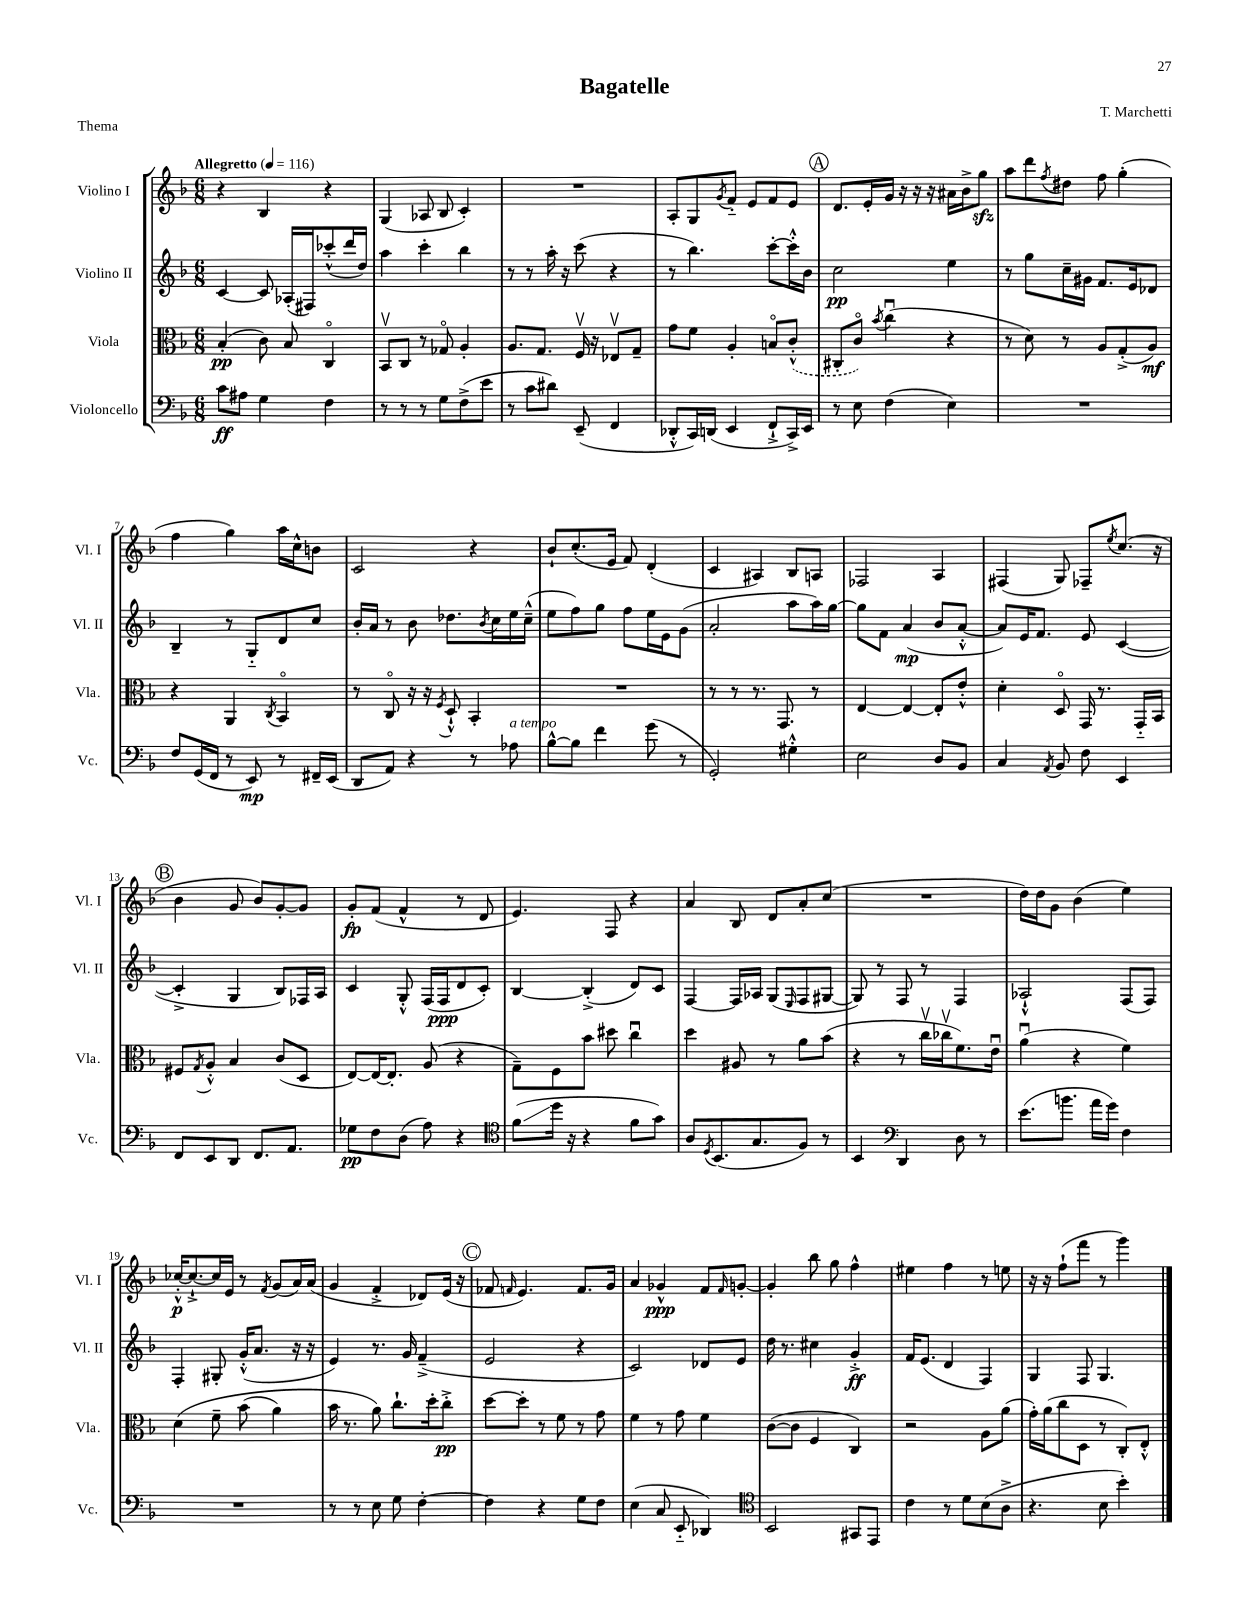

**kern	**kern	**kern	**kern
*staff4	*staff3	*staff2	*staff1
*clefF4	*clefC3	*clefG2	*clefG2
*k[b-]	*k[b-]	*k[b-]	*k[b-]
*M6/8	*M6/8	*M6/8	*M6/8
*MM116	*MM116	*MM116	*MM116
8c	(4B-'	[4c	4r
8A#	.	.	.
4G	8c)	8c]	4B-
.	8B-	(16A-'	.
.	.	16F#)	.
4F	4Co	(8ccc-'^^	4r
.	.	16ddd	.
.	.	16dd)	.
=	=	=	=
8r	8BB-v	4aa	(4G
8r	8C	.	.
8r	8r	4ccc'	8A-
8G	8G-o	.	8B-
(8F^	4A'	4bb-	4c')
8e	.	.	.
=	=	=	=
8r	8.A	8r	2.r
8c	.	8r	.
.	8.G	.	.
8d#)	.	16aa'	.
.	.	16r	.
(8EE~	16Fv	(8ccc	.
.	16r	.	.
4FF	8E-v	4r	.
.	8G~	.	.
=	=	=	=
8DD-'^^	8g	8r	8A'
16CC)	8f	4.bb-)	8G
(16DD	.	.	.
.	.	.	8qg
4EE	4A'	.	8f'~
.	.	.	8e
8FF`^	8Bo	[8ccc'	8f
16CC^)	(8c'^^	16ccc'^^]	8e
16EE	.	16b-	.
=	=	=	=
8r	8C#'	2cc	8.d
8E	8co)	.	.
.	.	.	16e'
.	8qb-	.	.
(4F	(4ccu	.	16g
.	.	.	16r
.	.	.	16r
.	.	.	16r
4E)	4r	4ee	16a#
.	.	.	16b-^
.	.	.	8gg
=	=	=	=
2.r	8r	8r	8aa
.	8d)	8gg	8ddd
.	.	.	8qff
.	8r	16cc~	8dd#
.	.	16g#	.
.	8A	8.f	8ff
.	(8G'^	.	(4gg'
.	.	16e	.
.	8A)	8d-	.
=	=	=	=
8F	4r	4B-~	4ff
(16GG	.	.	.
16FF	.	.	.
8r	4AA	8r	4gg)
8EE)	.	8G'~	.
.	8qC	.	.
8r	4BB-o	8d	16aa
.	.	.	16cc^^
16FF#~	.	8cc	8b
(16EE	.	.	.
=	=	=	=
8DD	8r	16b-'	2c
.	.	16a	.
8AA)	8Co	8r	.
4r	16r	8b-	.
.	16r	.	.
.	8qF	.	.
.	8D`^^	8.dd-	.
8r	4BB-'	.	4r
.	.	8qb-	.
.	.	16cc	.
8A-	.	16ee	.
.	.	(16cc~^^	.
=	=	=	=
[8B-^^	2.r	8ee	8b-`
8B-]	.	8ff)	(8.cc'
4f	.	8gg	.
.	.	.	16e
.	.	8ff	8f)
(8g	.	16ee	(4d'
.	.	16e	.
8r	.	(8g	.
=	=	=	=
2GG')	8r	2a'	4c
.	8r	.	.
.	8.r	.	4A#)
.	8.GG	.	.
4G#'^^	.	8aa	8B-
.	8r	16aa)	8A
.	.	[16gg	.
=	=	=	=
2E	[4E	8gg]	2F-
.	.	8f	.
.	4E_	(4a	.
8D	8E']	8b-	4A
8BB-	8e'^^	[8a'^^	.
=	=	=	=
4C	4d'	8a])	(4F#
.	.	16e	.
.	.	8.f	.
8qAA	.	.	.
8BB-	8Do	.	8G)
8F	16GG	8e	8F-~
.	8.r	.	.
.	.	.	8qee
4EE	.	([4c	(8.cc
.	16GG'~	.	.
.	16BB-	.	16r
=	=	=	=
8FF	8F#	4c'^]	4b-
.	8qG	.	.
8EE	8A'^^	.	.
8DD	4B-	4G	8g
8.FF	.	.	8b-)
.	(8c	8B-)	[8g'
8.AA	.	.	.
.	8D	16F-	8g]
.	.	16A	.
=	=	=	=
8G-	[8E)	4c	8g'
8F	16E_	.	(8f
.	8.E']	.	.
(8D	.	8G'^^	4f^^
8A)	(8A	(16F	.
.	.	16F	.
4r	4r	8d	8r
.	.	8c')	8d
=	=	=	=
*clefC4	*	*	*
(8f	8G~)	[4B-	4.e)
16dd	8F	.	.
16r	.	.	.
4r	8b-	(4B-'^]	.
.	8dd#	.	8F
8f	4ccu	8d)	4r
8g)	.	8c	.
=	=	=	=
8A	4dd	[4F	4a
8qD	.	.	.
(8.BB-	.	.	.
.	8A#	16F]	8B-
8.G	.	16A-	.
.	8r	(8G	8d
.	.	16qqE	.
8F)	8a	8F	8a'
8r	(8b-	[8G#	(8cc
=	=	=	=
4BB-	4r	8G#])	2.r
.	.	8r	.
*clefF4	*	*	*
4DD	8r	8F	.
.	16ccv	8r	.
.	16cc-v	.	.
8D	8.f)	4F	.
8r	.	.	.
.	16eu	.	.
=	=	=	=
(8.e	(4au	2A-`^^	16dd)
.	.	.	16dd
.	.	.	8g
8.b	.	.	.
.	4r	.	(4b-
16a	.	.	.
16g)	.	.	.
4F	4f)	(8F	4ee)
.	.	8F)	.
=	=	=	=
2.r	&(4d	4F'	[16cc-'^^
.	.	.	8.cc-`^_
.	8f~	8G#'	16cc-]
.	.	.	16e
.	(8b-	(16g'^^	8r
.	.	8.a	.
.	.	.	8qf
.	4a)	.	(8g
.	.	16r	16a)
.	.	16r	(16a
=	=	=	=
8r	16b-	4e)	4g
.	8.r	.	.
8r	.	.	.
8E	8a&)	8.r	4f'^
8G	8.cc`	.	.
.	.	16g	.
[4F'	.	(4f~^	8d-)
.	16dd'	.	.
.	8cc'^	.	(16e
.	.	.	16r
=	=	=	=
4F]	[8dd	2e	8f-
.	.	.	16qqf
.	8dd']	.	4.e)
4r	8r	.	.
.	8f	.	.
8G	8r	4r	8.f
8F	8g	.	.
.	.	.	16g
=	=	=	=
(4E	4f	2c)	4a
8C	8r	.	4g-^^
8EE'~	8g	.	.
4DD-)	4f	8d-	8f
.	.	.	16qqf
.	.	8e	[8g'
=	=	=	=
*clefC4	*	*	*
2BB-	([8c	16dd	4g']
.	.	8.r	.
.	8c]	.	.
.	4F	4cc#	8bb-
.	.	.	8gg
8GG#	4C)	4g'^	4ff^^
8EE	.	.	.
=	=	=	=
4c	2r	16f	4ee#
.	.	(8.e	.
8r	.	4d	4ff
8d	.	.	.
(8B-	8A	4F)	8r
8A^	(8a	.	8ee
=	=	=	=
4.r	16g')	4G	16r
.	(16a	.	16r
.	8cc	.	(8ff`
.	8D	8F	8fff
8B-	8r	4.G	8r
4b-')	8C')	.	4ggg)
.	8E'^^	.	.
==	==	==	==
*-	*-	*-	*-
